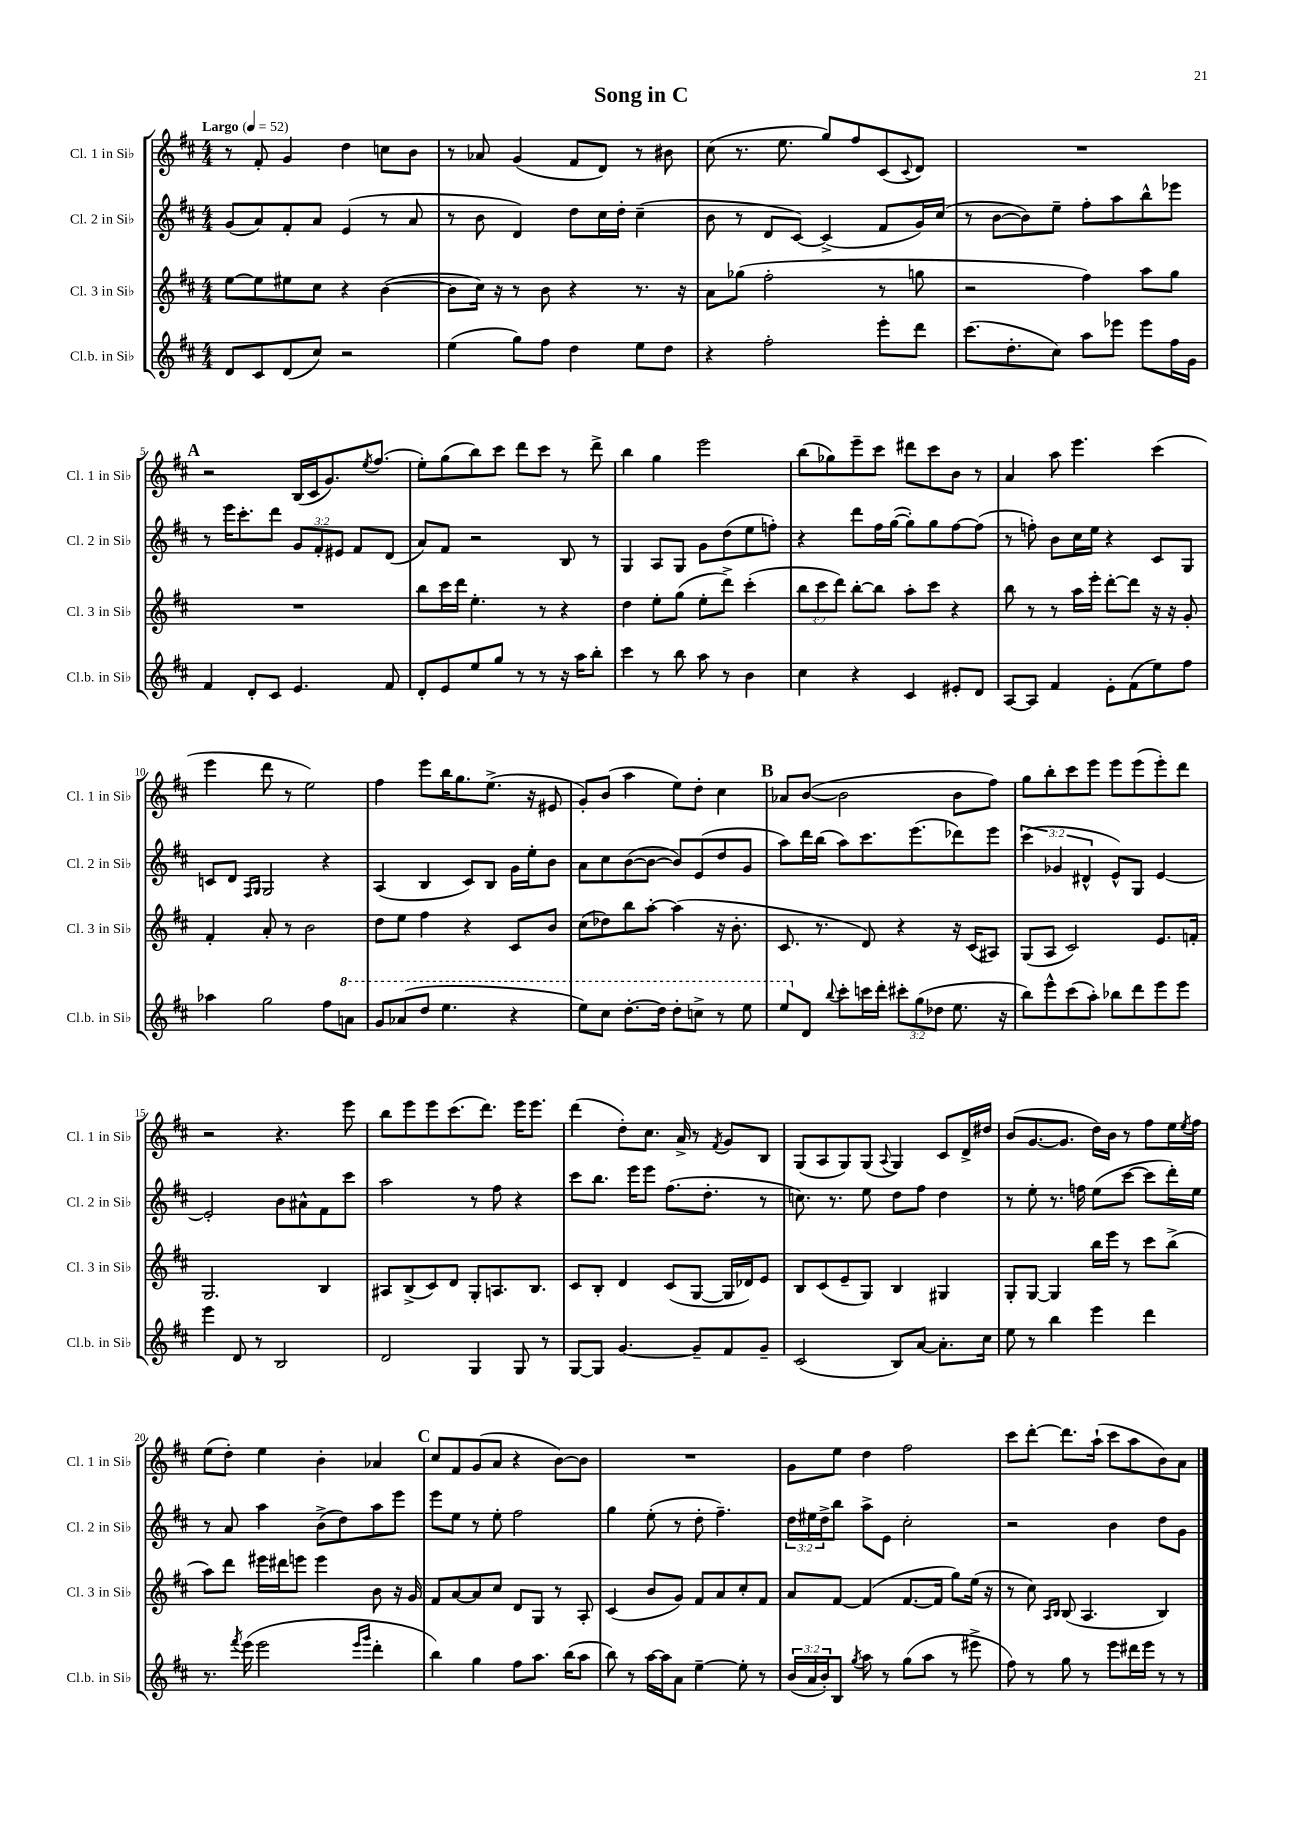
\header { title = "Song in C" }
<<
\new StaffGroup <<
\new Staff = "s0" \with { instrumentName = "Cl. 1 in Sib" shortInstrumentName = "Cl. 1 in Sib" } {
    \clef treble \key d \major \numericTimeSignature \time 4/4 \tempo "Largo" 4 = 52
    r8 fis'8-. g'4 d''4 c''8 b'8 |
    r8 aes'8 g'4( fis'8 d'8) r8 bis'8 |
    cis''8( r8. e''8. g''8) fis''8 cis'8( \appoggiatura { cis'8 } d'8) |
    R1 |
    \mark \markup { \bold "A" } r2 b16( cis'16 g'8.) \acciaccatura { e''8 } fis''8.( |
    e''8-.) g''8( b''8) cis'''8 d'''8 cis'''8 r8 d'''8-> |
    b''4 g''4 e'''2 |
    b''8( ges''8) e'''8-- cis'''8 dis'''8 cis'''8 b'8 r8 |
    a'4 a''8 e'''4. cis'''4( |
    e'''4 d'''8 r8 e''2) |
    fis''4 e'''8 b''16 g''8. e''8.->( r16 eis'8 |
    g'8-.) b'8( a''4 e''8) d''8-. cis''4 |
    \mark \markup { \bold "B" } aes'8 b'8~( b'2 b'8 fis''8) |
    g''8 b''8-. cis'''8 e'''8 e'''8 e'''8( e'''8-.) d'''8 |
    r2 r4. e'''8 |
    b''8 e'''8 e'''8 cis'''8.( d'''8.) e'''16 e'''8. |
    d'''4( d''8-.) cis''8. a'16-> r8 \acciaccatura { fis'8 } g'8 b8 |
    g8( a8 g8) g8( \appoggiatura { a8 } g4) cis'8 d'16-> dis''16 |
    b'8( g'8.~ g'8. d''16) b'16 r8 fis''8 e''16 \acciaccatura { e''8 } fis''16 |
    e''8( d''8-.) e''4 b'4-. aes'4 |
    \mark \markup { \bold "C" } cis''8 fis'8 g'8( a'8 r4 b'8~) b'8 |
    R1 |
    g'8 e''8 d''4 fis''2 |
    cis'''8 d'''8~-. d'''8. a''16-!( cis'''8 a''8 b'8) a'8 \bar "|." |
}
\new Staff = "s1" \with { instrumentName = "Cl. 2 in Sib" shortInstrumentName = "Cl. 2 in Sib" } {
    \clef treble \key d \major \numericTimeSignature \time 4/4 \override Staff.TupletNumber.text = #tuplet-number::calc-fraction-text
    g'8( a'8) fis'8-. a'8 e'4( r8 a'8 |
    r8 b'8 d'4) d''8 cis''16 d''16-. cis''4--( |
    b'8 r8 d'8 cis'8~) cis'4->( fis'8 g'16) cis''16( |
    r8 b'8~ b'8) e''8-- fis''8-. a''8 b''8-^ ees'''8 |
    \mark \markup { \bold "A" } r8 e'''16 cis'''8.-. d'''8 \tuplet 3/2 { g'8 fis'8-. eis'8 } fis'8 d'8( |
    a'8) fis'8 r2 b8 r8 |
    g4 a8 g8 g'8 d''8( e''8 f''8-.) |
    r4 d'''8 fis''16 g''16~( g''8-.) g''8 fis''8~ fis''8( |
    r8 f''8-.) b'8 cis''16 e''16 r4 cis'8 g8 |
    c'8 d'8 \grace { fis16 g16 } g2 r4 |
    a4( b4 cis'8) b8 g'16 e''16-. b'8 |
    a'8 cis''8 b'8~( b'8~ b'8) e'8( d''8 g'8 |
    \mark \markup { \bold "B" } a''8) d'''16 b''16( a''8) cis'''8. e'''8.( des'''8) e'''8 |
    \tuplet 3/2 { cis'''4( ges'4 dis'4-^ } e'8-^) g8 e'4~ |
    e'2-. b'8 ais'8-^ fis'8 cis'''8 |
    a''2 r8 fis''8 r4 |
    cis'''8 b''8. e'''16 e'''8 fis''8.( d''8.-. r8 |
    c''8.) r8. e''8 d''8 fis''8 d''4 |
    r8 e''8-. r8. f''16 e''8( cis'''8~ cis'''8 d'''16-.) e''16 |
    r8 a'8 a''4 b'8->( d''8) a''8 e'''8 |
    \mark \markup { \bold "C" } e'''8 e''8 r8 e''8-. fis''2 |
    g''4 e''8-.( r8 d''8-. fis''4.--) |
    \tuplet 3/2 { d''16 eis''16 d''16-> } b''8 a''8-> e'8 cis''2-. |
    r2 b'4 d''8 g'8 \bar "|." |
}
\new Staff = "s2" \with { instrumentName = "Cl. 3 in Sib" shortInstrumentName = "Cl. 3 in Sib" } {
    \clef treble \key d \major \numericTimeSignature \time 4/4 \override Staff.TupletNumber.text = #tuplet-number::calc-fraction-text
    e''8~ e''8 eis''8 cis''8 r4 b'4~( |
    b'8 cis''16) r16 r8 b'8 r4 r8. r16 |
    a'8 ges''8( fis''2-. r8 g''8 |
    r2 fis''4) a''8 g''8 |
    \mark \markup { \bold "A" } R1 |
    b''8 cis'''16 d'''16 e''4.-. r8 r4 |
    d''4 e''8-. g''8( e''8-. d'''8->) cis'''4-.( |
    \tuplet 3/2 { b''8 cis'''8 d'''8) } b''8~-. b''8 a''8-. cis'''8 r4 |
    b''8 r8 r8 a''16 e'''16-. d'''8~-. d'''8 r16 r16 g'8-. |
    fis'4-. a'8-. r8 b'2 |
    d''8 e''8 fis''4 r4 cis'8 b'8 |
    cis''8( des''8) b''8 a''8~-. a''4( r16 b'8.-. |
    \mark \markup { \bold "B" } cis'8. r8. d'8) r4 r16 cis'16( ais8) |
    g8( a8 cis'2) e'8. f'16-. |
    g2. b4 |
    ais8 b8->( cis'8) d'8 g8-. a8. b8. |
    cis'8 b8-. d'4 cis'8( g8~ g16 des'16) e'8 |
    b8 cis'8( e'8-- g8) b4 gis4 |
    g8-. g8~ g4 b''16 e'''16 r8 cis'''8 b''8->( |
    a''8) d'''8 eis'''16 dis'''16 e'''8 e'''4 b'8 r16 g'16 |
    \mark \markup { \bold "C" } fis'8 a'8~ a'8 cis''8 d'8 g8 r8 a8-. |
    cis'4( b'8 g'8) fis'8 a'8 cis''8-. fis'8 |
    a'8 fis'8~ fis'4( fis'8.~ fis'16 g''8) e''16( r16 |
    r8 cis''8) \grace { a16 b16 } b8( a4. b4) \bar "|." |
}
\new Staff = "s3" \with { instrumentName = "Cl.b. in Sib" shortInstrumentName = "Cl.b. in Sib" } {
    \clef treble \key d \major \numericTimeSignature \time 4/4 \override Staff.TupletNumber.text = #tuplet-number::calc-fraction-text
    d'8 cis'8 d'8( cis''8) r2 |
    e''4( g''8) fis''8 d''4 e''8 d''8 |
    r4 fis''2-. e'''8-. d'''8 |
    cis'''8.( d''8.-. cis''8) a''8 ees'''8 ees'''8 fis''16 g'16 |
    \mark \markup { \bold "A" } fis'4 d'8-. cis'8 e'4. fis'8 |
    d'8-. e'8 e''8 g''8 r8 r8 r16 a''16 b''8-. |
    cis'''4 r8 b''8 a''8 r8 b'4 |
    cis''4 r4 cis'4 eis'8-. d'8 |
    a8~ a8 fis'4 e'8-. fis'8( e''8) fis''8 |
    aes''4 g''2 fis''8 \ottava #1 a''8 |
    g''8 aes''8( d'''8 e'''4. r4 |
    e'''8) cis'''8 d'''8.~-. d'''16 d'''8-. c'''8-> r8 e'''8 |
    \mark \markup { \bold "B" } e'''8 \ottava #0 d'8 \appoggiatura { b''8 } cis'''8-. c'''16 d'''16-. \tuplet 3/2 { cis'''8-. g''8( des''8 } e''8. r16 |
    b''8) e'''8-^ cis'''8( a''8-.) bes''8 d'''8 e'''8 e'''8 |
    e'''4 d'8 r8 b2 |
    d'2 g4 g8 r8 |
    g8~ g8 g'4.~ g'8-- fis'8 g'8-- |
    cis'2( b8) a'8~ a'8.-. cis''16 |
    e''8 r8 b''4 e'''4 d'''4 |
    r8. \acciaccatura { fis'''8 } e'''16( e'''2 \grace { e'''16 g'''16 } d'''4-. |
    \mark \markup { \bold "C" } b''4) g''4 fis''8 a''8. b''16( a''8 |
    b''8) r8 a''16~ a''16 a'8 e''4~-- e''8-. r8 |
    \tuplet 3/2 { b'16( a'16 b'16-.) } b8 \acciaccatura { g''8 } a''8 r8 g''8( a''8 r8 eis'''8-> |
    fis''8) r8 g''8 r8 e'''8 dis'''16 e'''16 r8 r8 \bar "|." |
}
>>
>>
